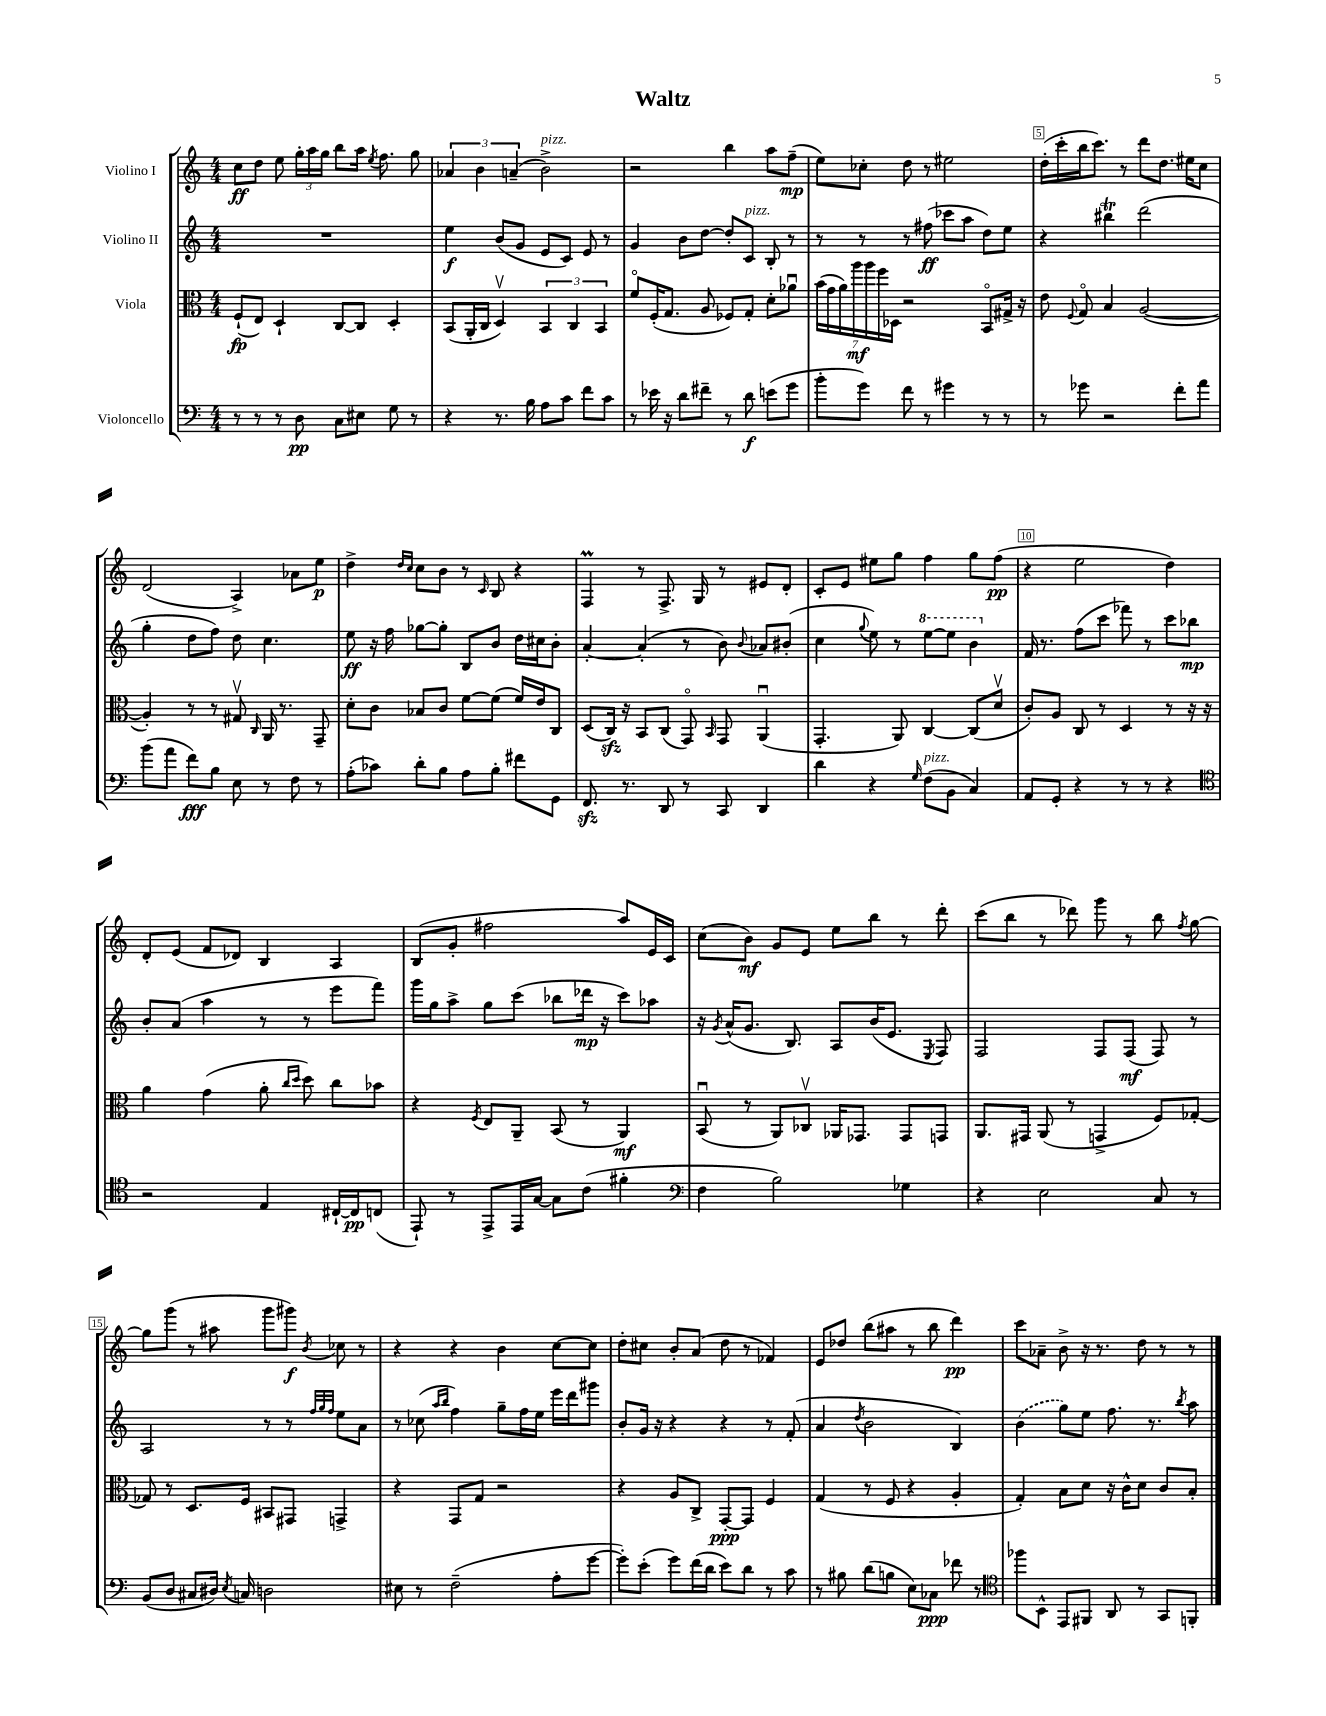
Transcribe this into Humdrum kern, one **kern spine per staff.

**kern	**kern	**kern	**kern
*staff4	*staff3	*staff2	*staff1
*clefF4	*clefC3	*clefG2	*clefG2
*k[]	*k[]	*k[]	*k[]
*M4/4	*M4/4	*M4/4	*M4/4
8r	(8F`	1r	8cc
8r	8E)	.	8dd
8r	4D`	.	8ee
8D	.	.	24gg'
.	.	.	24aa
.	.	.	24gg
8C	[8C	.	8bb
8E#	8C]	.	16aa
.	.	.	8qee
.	.	.	8.ff
8G	4D'	.	.
8r	.	.	8gg
=	=	=	=
4r	(8BB	4ee	6a-
.	16AA'	.	.
.	.	.	6b
.	16C	.	.
8.r	4Dv)	(8b	.
.	.	.	(6a~
.	.	8g	.
16B	.	.	.
8A	6BB	8e	2b^)
8c	.	8c)	.
.	6C	.	.
8f	.	8e	.
.	6BB	.	.
8c	.	8r	.
=	=	=	=
8r	8fo	4g	2r
16e-	(16F'	.	.
16r	8.G	.	.
8d	.	8b	.
8f#~	8A	[8dd	.
8r	8F-)	8dd']	4bb
8d	8G'	8c	.
(8e	8d'	8B'	8aa
8g	8a-u	8r	(8ff~
=	=	=	=
8b'	(28b	8r	8ee)
.	28g	.	.
.	28a)	.	.
.	28aa	.	.
8g)	.	8r	8cc-'
.	28aa	.	.
.	28ff	.	.
.	28D-	.	.
8f	2r	8r	8dd
8r	.	(8ff#	8r
4g#	.	8ccc-	2ee#
.	.	8aa	.
8r	8BBo	8dd)	.
8r	16G#^	8ee	.
.	16r	.	.
=	=	=	=
8r	8e	4r	(16dd'
.	.	.	16ccc'
.	8qqF	.	.
8g-	8Go	.	16bb
.	.	.	8.ccc)
2r	4B	4bb#	.
.	.	.	8r
.	([2A	(2ddd	8ddd
.	.	.	8.dd
8f'	.	.	.
.	.	.	16ee#
8a	.	.	8cc
=	=	=	=
(8b	4A'])	4gg'	(2d
8a	.	.	.
8f)	8r	8dd	.
8B	8r	8ff)	.
8E	8G#v	8dd	4A^)
.	16qqC	.	.
8r	16AA	4.cc	.
.	8.r	.	.
8F	.	.	8a-
8r	8GG~	.	8ee
=	=	=	=
(8A'	8d'	8ee	4dd^
8c-)	8c	16r	.
.	.	16ff	.
.	.	.	16qqdd
.	.	.	16qqcc
8d'	8B-	[8gg-	8cc
8B	8c	8gg-']	8b
8A	[8f	8B	8r
.	.	.	16qqc
8B'	(8f]	8b	8B
8f#	16f)	16dd	4r
.	16e	16cc#	.
8GG	8C	8b'	.
=	=	=	=
8.FF	(8D	[4a'	4F
.	16C)	.	.
8.r	16r	.	.
.	8BB	(4a']	8r
8DD	(8C	.	8.F^
8r	8GGo)	8r	.
.	.	.	16G
.	16qqBB	.	.
8CC	8GG	8b)	8r
.	.	8qqb	.
4DD	(4AAu	8a-	8e#
.	.	(8b#'	8d'
=	=	=	=
4d	4.GG'	4cc	8c'
.	.	.	8e
.	.	8qqgg	.
4r	.	8ee)	8ee#
.	8AA)	8r	8gg
16qqG	.	.	.
(8F	[4C	[8eee	4ff
8BB	.	8eee]	.
4C)	(8C]	4bb	8gg
.	8dv	.	(8ff
=	=	=	=
8AA	8c')	16f	4r
.	.	8.r	.
8GG'	8A	.	.
4r	8C	(8ff	2ee
.	8r	8ccc	.
8r	4D	8fff-)	.
8r	.	8r	.
4r	8r	8ccc	4dd)
.	16r	8bb-	.
.	16r	.	.
=	=	=	=
*clefC4	*	*	*
2r	4a	8b'	8d'
.	.	(8a	(8e
.	(4g	4aa	8f
.	.	.	8d-)
4E	8a'	8r	4B
.	16qqcc	.	.
.	16qqdd	.	.
.	8dd)	8r	.
[16C#`	8cc	8eee	4A
16C#]	.	.	.
(8C	8b-	8fff)	.
=	=	=	=
8EE`)	4r	16ggg	(8B
.	.	16gg	.
8r	.	8aa^	8g'
.	8qF	.	.
8EE^	8E	8gg	2ff#
16EE	8AA~	(8ccc	.
[16G	.	.	.
8G]	(8BB	8bb-	.
(8c	8r	16ddd-	.
.	.	16r	.
4f#'	4AA)	8ccc)	8aa)
.	.	8aa-	16e
.	.	.	16c
=	=	=	=
*clefF4	*	*	*
4F	(8BBu	16r	(8cc
.	.	8qg	.
.	.	(16a^^	.
.	8r	8.g	8b)
2B)	8AA)	.	8g
.	.	8.B)	.
.	8C-v	.	8e
.	16AA-	8A	8ee
.	8.GG-	.	.
.	.	(16b	8bb
.	.	8.e	.
4G-	8GG-	.	8r
.	.	8qE	.
.	8GG	8F)	8ddd'
=	=	=	=
4r	8.AA	2F	(8ccc
.	.	.	8bb
.	16GG#	.	.
2E	(8AA	.	8r
.	8r	.	8ddd-)
.	4GG^	8F	8ggg
.	.	(8F	8r
8C	8F)	8F)	8bb
.	.	.	8qff
8r	[8G-'	8r	[8gg
=	=	=	=
(8BB	8G-]	2A	8gg]
8D	8r	.	(8ggg
8C#	8.D	.	8r
16D#)	.	.	8aa#
8qE	.	.	.
16C	16F	.	.
2D	8BB#	8r	8ggg
.	8GG#	8r	8ggg#)
.	.	32qqff	.
.	.	32qqgg	.
.	.	32qqff	8qb
.	4GG^	8ee	8cc-
.	.	8a	8r
=	=	=	=
8E#	4r	8r	4r
8r	.	(8cc-	.
.	.	16qqaa	.
.	.	16qqbb	.
(2F~	8GG	4ff)	4r
.	8G	.	.
.	2r	8gg~	4b
.	.	16ff	.
.	.	16ee	.
8A'	.	16eee	[8cc
.	.	16ddd	.
[8g	.	8ggg#	8cc]
=	=	=	=
8g'])	4r	8b'	8dd'
(8e'	.	16g	8cc#
.	.	16r	.
8g)	8A	4r	8b'
(16f	8C^	.	(8a
16d	.	.	.
8e)	[8GG'	4r	8dd
8d	8GG]	.	8r
8r	4F	8r	4f-)
8c	.	(8f'	.
=	=	=	=
8r	(4G	4a	8e
8B#	.	.	8dd-
.	.	8qdd	.
(8d	8r	2b	(8bb
8B	8F	.	8aa#
8E)	4r	.	8r
8C-	.	.	8bb
8f-	4A'	4B)	4ddd)
8r	.	.	.
=	=	=	=
*clefC4	*	*	*
8ff-	4G')	(4b	8ccc
8BB^^	.	.	8a-~
8EE	8B	8gg)	8b^
8FF#	8d	8ee	16r
.	.	.	8.r
8AA	16r	8.ff	.
.	16c^^	.	.
8r	8d	.	8dd
.	.	8.r	.
8GG	8c	.	8r
.	.	8qbb	.
8FF'	8B'	8aa	8r
==	==	==	==
*-	*-	*-	*-
